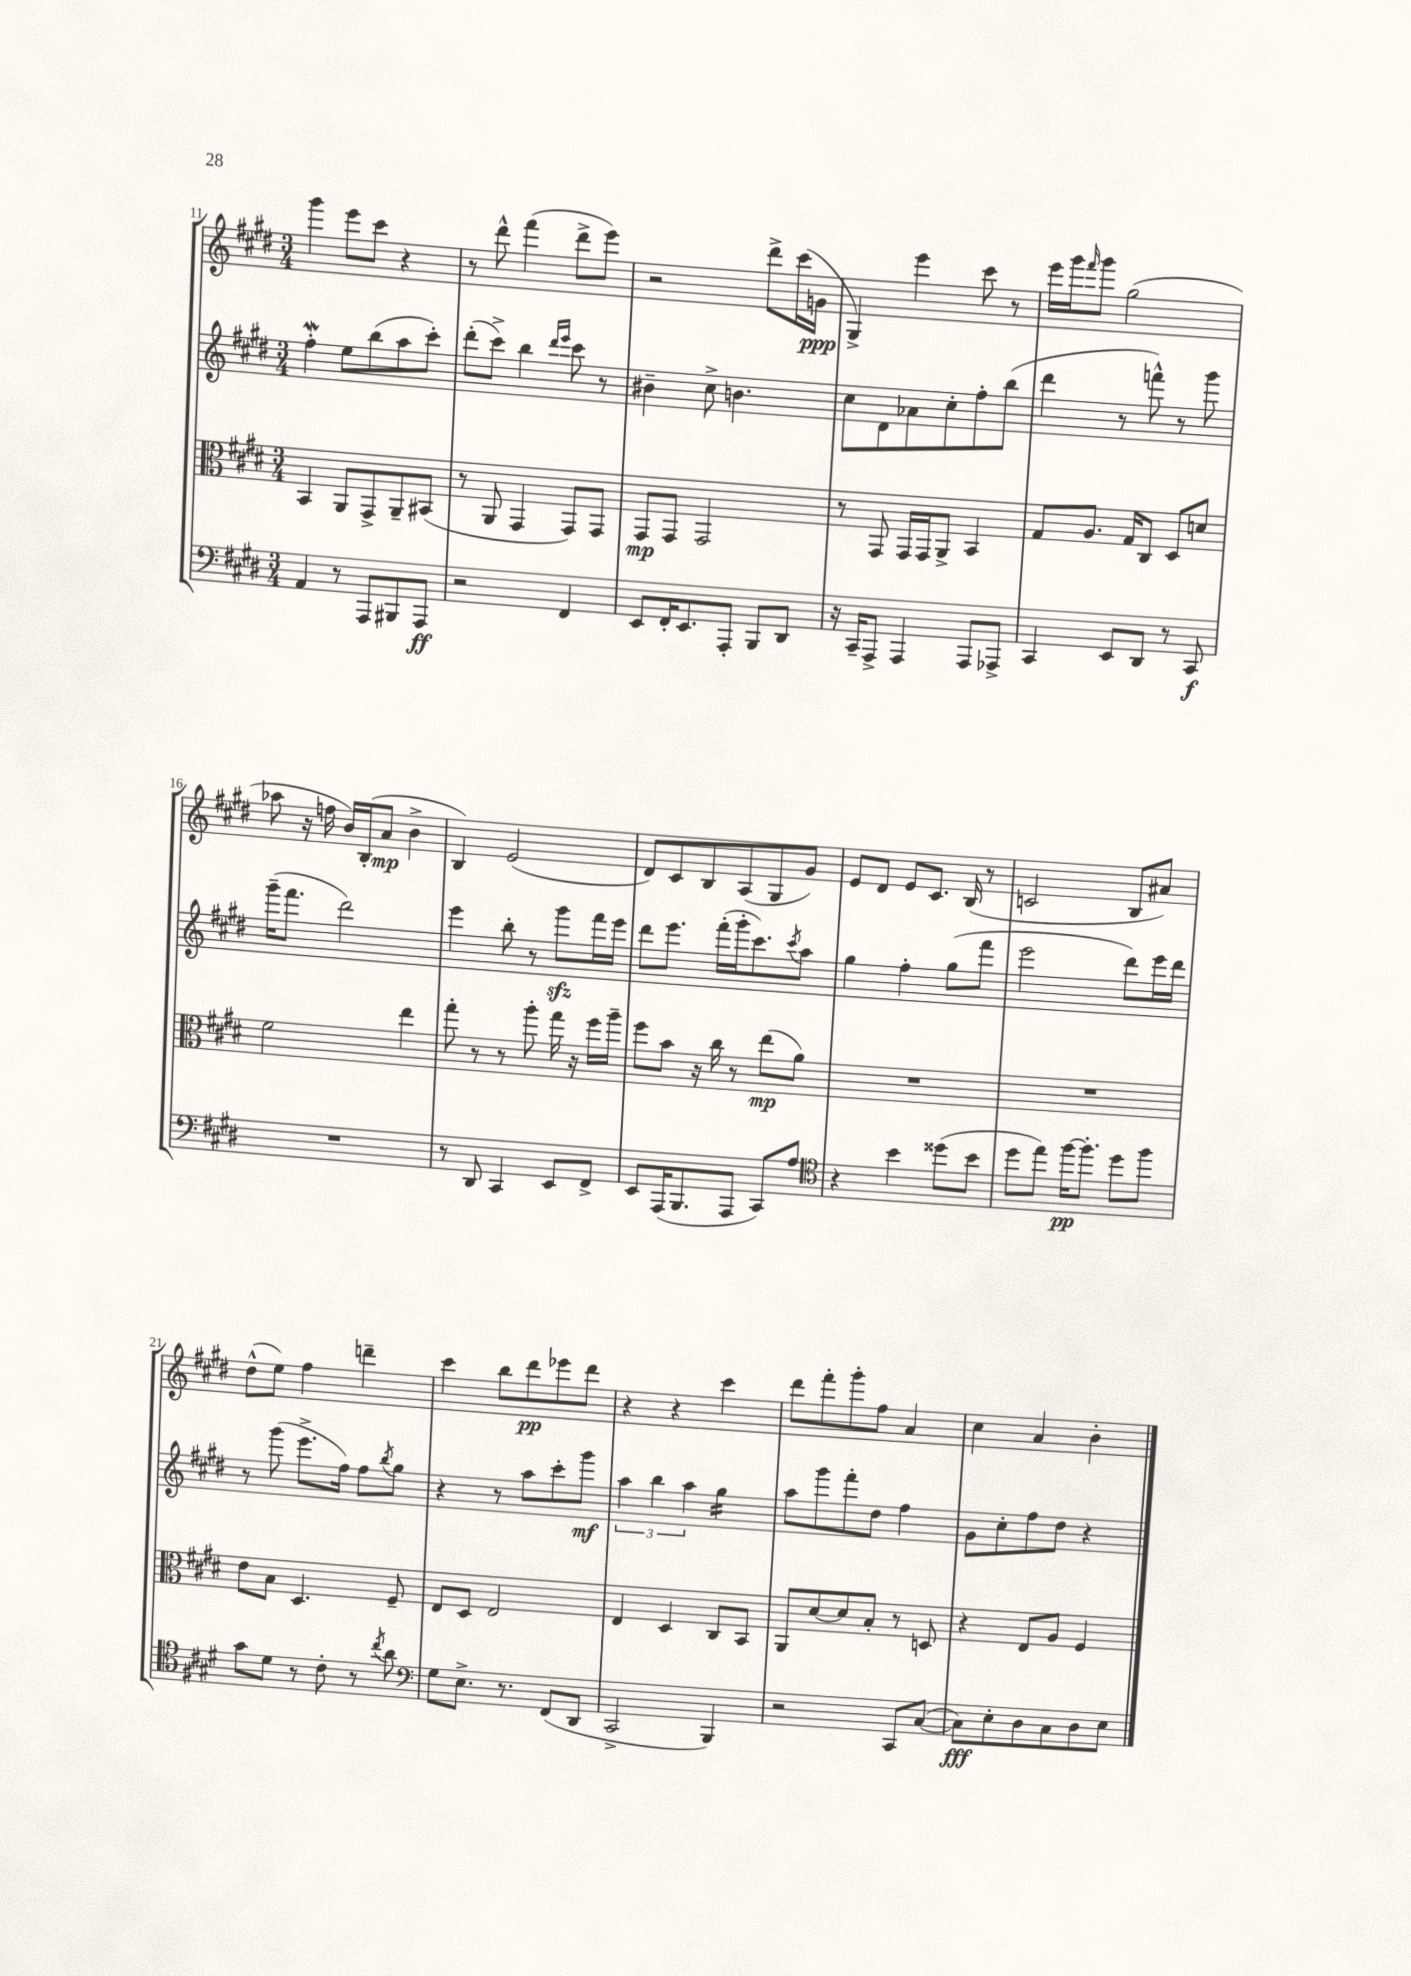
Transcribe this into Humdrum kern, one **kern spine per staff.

**kern	**dynam	**kern	**dynam	**kern	**dynam	**kern	**dynam
*part4	*part4	*part3	*part3	*part2	*part2	*part1	*part1
*staff4	*staff4	*staff3	*staff3	*staff2	*staff2	*staff1	*staff1
*clefF4	*	*clefC3	*	*clefG2	*	*clefG2	*
*k[f#c#g#d#]	*	*k[f#c#g#d#]	*	*k[f#c#g#d#]	*	*k[f#c#g#d#]	*
*M3/4	*	*M3/4	*	*M3/4	*	*M3/4	*
=11	=11	=11	=11	=11	=11	=11	=11
4AA/	.	4BB/	.	4ff#W'\	.	4ggg#\	.
8r	.	8AA/L	.	8ee\L	.	8eee\L	.
8AAA/L	.	8GG#^/	.	(8bb\	.	8ccc#\J	.
8BBB#X/	.	8AA~/	.	8aa\	.	4r	.
8AAA/J	ff	(8BB#X/J	.	8ccc#'\J)	.	.	.
=12	=12	=12	=12	=12	=12	=12	=12
2r	.	8r	.	(8ddd#'\L	.	8r	.
.	.	8AA/	.	8ccc#^\J)	.	8ddd#^^\	.
.	.	4GG#/	.	4bb\	.	(4fff#\	.
.	.	.	.	16qqddd#/LL	.	.	.
.	.	.	.	16qqeee/JJ	.	.	.
4FF#/	.	8GG#/L)	.	8ccc#\	.	8ddd#^\L	.
.	.	8GG#/J	.	8r	.	8eee\J)	.
=13	=13	=13	=13	=13	=13	=13	=13
8EE/L	.	8GG#/L	mp	4b#X~\	.	2r	.
16FF#'/K	.	8GG#/J	.	.	.	.	.
8.EE/	.	.	.	.	.	.	.
.	.	2GG#/	.	8cc#^\	.	.	.
8AAA'/J	.	.	.	4.bn\	.	.	.
8BBB/L	.	.	.	.	.	8ddd#^\L	.
8DD#/J	.	.	.	.	.	(16ccc#\L	.
.	.	.	.	.	.	16gn\JJ	ppp
=14	=14	=14	=14	=14	=14	=14	=14
16r	.	8r	.	8cc#\L	.	4G#^/)	.
16CC#~/KL	.	.	.	.	.	.	.
8AAA^/J	.	8GG#/	.	8d#\	.	.	.
4AAA/	.	16GG#/LL	.	8a-X\	.	4eee\	.
.	.	16GG#/J	.	.	.	.	.
.	.	8AA^/J	.	8cc#'\	.	.	.
8AAA/L	.	4BB/	.	8ff#'\	.	8ccc#\	.
8AAA-X^/J	.	.	.	(8bb\J	.	8r	.
=15	=15	=15	=15	=15	=15	=15	=15
4CC#/	.	8G#/L	.	4ddd#\	.	16eee\LL	.
.	.	.	.	.	.	16ggg#\J	.
.	.	.	.	.	.	16qqfff#/	.
.	.	8.A/J	.	.	.	8ggg#\J	.
8EE/L	.	.	.	8r	.	(2gg#\	.
.	.	16G#/KL	.	.	.	.	.
8DD#/J	.	8C#/J	.	8fffn^^\)	.	.	.
8r	.	8D#/L	.	8r	.	.	.
8CC#/	f	8dn/J	.	8ggg#\	.	.	.
!!LO:LB:g=z
=16	=16	=16	=16	=16	=16	=16	=16
2.r	.	2f#\	.	(16ggg#~\KL	.	8aa-X\	.
.	.	.	.	8.fff#\J	.	.	.
.	.	.	.	.	.	16r	.
.	.	.	.	.	.	16ffn\	.
.	.	.	.	2ddd#\)	.	16b/LL)	.
.	.	.	.	.	.	(16B'/J	.
.	.	.	.	.	.	8a/J	mp
.	.	4ee\	.	.	.	4b^\	.
=17	=17	=17	=17	=17	=17	=17	=17
8r	.	8gg#'\	.	4eee\	.	4B/)	.
8DD#/	.	8r	.	.	.	.	.
4CC#/	.	8r	.	8bb'\	.	(2e/	.
.	.	8aa'\	.	8r	.	.	.
8EE/L	.	16gg#\	.	8ggg#zz\L	.	.	.
.	.	16r	.	.	.	.	.
8FF#^/J	.	16ff#\LL	.	16fff#\L	.	.	.
.	.	16aa~\JJ	.	16eee\JJ	.	.	.
=18	=18	=18	=18	=18	=18	=18	=18
8EE/L	.	8ff#\L	.	8ddd#\L	.	8d#/L)	.
(16AAA/K	.	8b\J	.	8.eee\J	.	8c#/	.
8.BBB/	.	.	.	.	.	.	.
.	.	16r	.	.	.	8B/	.
.	.	16cc#\	.	(16fff#'\LL	.	.	.
8AAA/J	.	8r	.	16ggg#'\J	.	(8A/	.
.	.	.	.	8.ccc#\)	.	.	.
8CC#/L)	.	(8ee\L	mp	.	.	8G#/	.
.	.	.	.	8qccc#/	.	.	.
8A/J	.	8a\J)	.	8aa\J	.	8g#/J)	.
=19	=19	=19	=19	=19	=19	=19	=19
*clefC4	*	*	*	*	*	*	*
4r	.	2.r	.	4gg#\	.	8e/L	.
.	.	.	.	.	.	8d#/J	.
4b\	.	.	.	4ff#'\	.	8e/L	.
.	.	.	.	.	.	8.c#/J	.
(8dd##X\L	.	.	.	(8gg#\L	.	.	.
.	.	.	.	.	.	(16B/	.
8b\J	.	.	.	8fff#\J	.	8r	.
=20	=20	=20	=20	=20	=20	=20	=20
8dd#\L	.	2.r	.	2eee\	.	2cn/	.
8ee\J)	.	.	.	.	.	.	.
[16ff#\KL	pp	.	.	.	.	.	.
8.ff#'\J]	.	.	.	.	.	.	.
8dd#\L	.	.	.	8ddd#\L)	.	8B/L	.
8ff#\J	.	.	.	16eee\L	.	8a#X/J)	.
.	.	.	.	16ddd#\JJ	.	.	.
!!LO:LB:g=z
=21	=21	=21	=21	=21	=21	=21	=21
8g#\L	.	8e\L	.	8r	.	(8dd#^^\L	.
8d#\J	.	8B\J	.	(8ggg#\	.	8ee\J)	.
8r	.	4.D#/	.	8.eee^\L	.	4ff#\	.
8c#'\	.	.	.	.	.	.	.
.	.	.	.	16ff#\Jk)	.	.	.
8r	.	.	.	8ff#\L	.	4dddn~\	.
8qcc#/	.	.	.	8qbb/	.	.	.
8a\	.	8F#~/	.	8gg#\J	.	.	.
=22	=22	=22	=22	=22	=22	=22	=22
*clefF4	*	*	*	*	*	*	*
8G#\L	.	8E/L	.	4r	.	4ccc#\	.
8.E^\J	.	8D#/J	.	.	.	.	.
.	.	2E/	.	8r	.	8bb\L	.
8.r	.	.	.	.	.	.	.
.	.	.	.	8aa\L	.	8ddd#\	pp
(8FF#/L	.	.	.	8ccc#'\	.	8eee-X\	.
8DD#/J	.	.	.	8ggg#\J	mf	8ddd#\J	.
=23	=23	=23	=23	=23	=23	=23	=23
2CC#^/	.	4E/	.	6aa\	.	4r	.
.	.	.	.	6bb\	.	.	.
.	.	4D#/	.	.	.	4r	.
.	.	.	.	6aa\	.	.	.
*	*	*	*	*tremolo	*	*	*
4BBB/)	.	8C#/L	.	16gg#\LL	.	4ccc#\	.
.	.	.	.	16gg#\	.	.	.
.	.	8BB/J	.	16gg#\	.	.	.
.	.	.	.	16gg#\JJ	.	.	.
*	*	*	*	*Xtremolo	*	*	*
=24	=24	=24	=24	=24	=24	=24	=24
2r	.	8AA/L	.	8aa\L	.	8ddd#\L	.
.	.	[8d#/	.	8ggg#\	.	8fff#'\	.
.	.	8d#/]	.	8fff#'\	.	8ggg#'\	.
.	.	8B'/J	.	8dd#\J	.	8ff#\J	.
8CC#/L	.	8r	.	4ff#\	.	4a/	.
([8C#/J	.	8Dn/	.	.	.	.	.
=25	=25	=25	=25	=25	=25	=25	=25
8C#\L])	fff	4r	.	8g#\L	.	4cc#\	.
8E'\	.	.	.	8cc#'\	.	.	.
8D#\	.	8E/L	.	8ff#\	.	4a/	.
8C#\	.	8A/J	.	8dd#\J	.	.	.
8D#\	.	4F#/	.	4r	.	4b'\	.
8E\J	.	.	.	.	.	.	.
==	==	==	==	==	==	==	==
*-	*-	*-	*-	*-	*-	*-	*-
